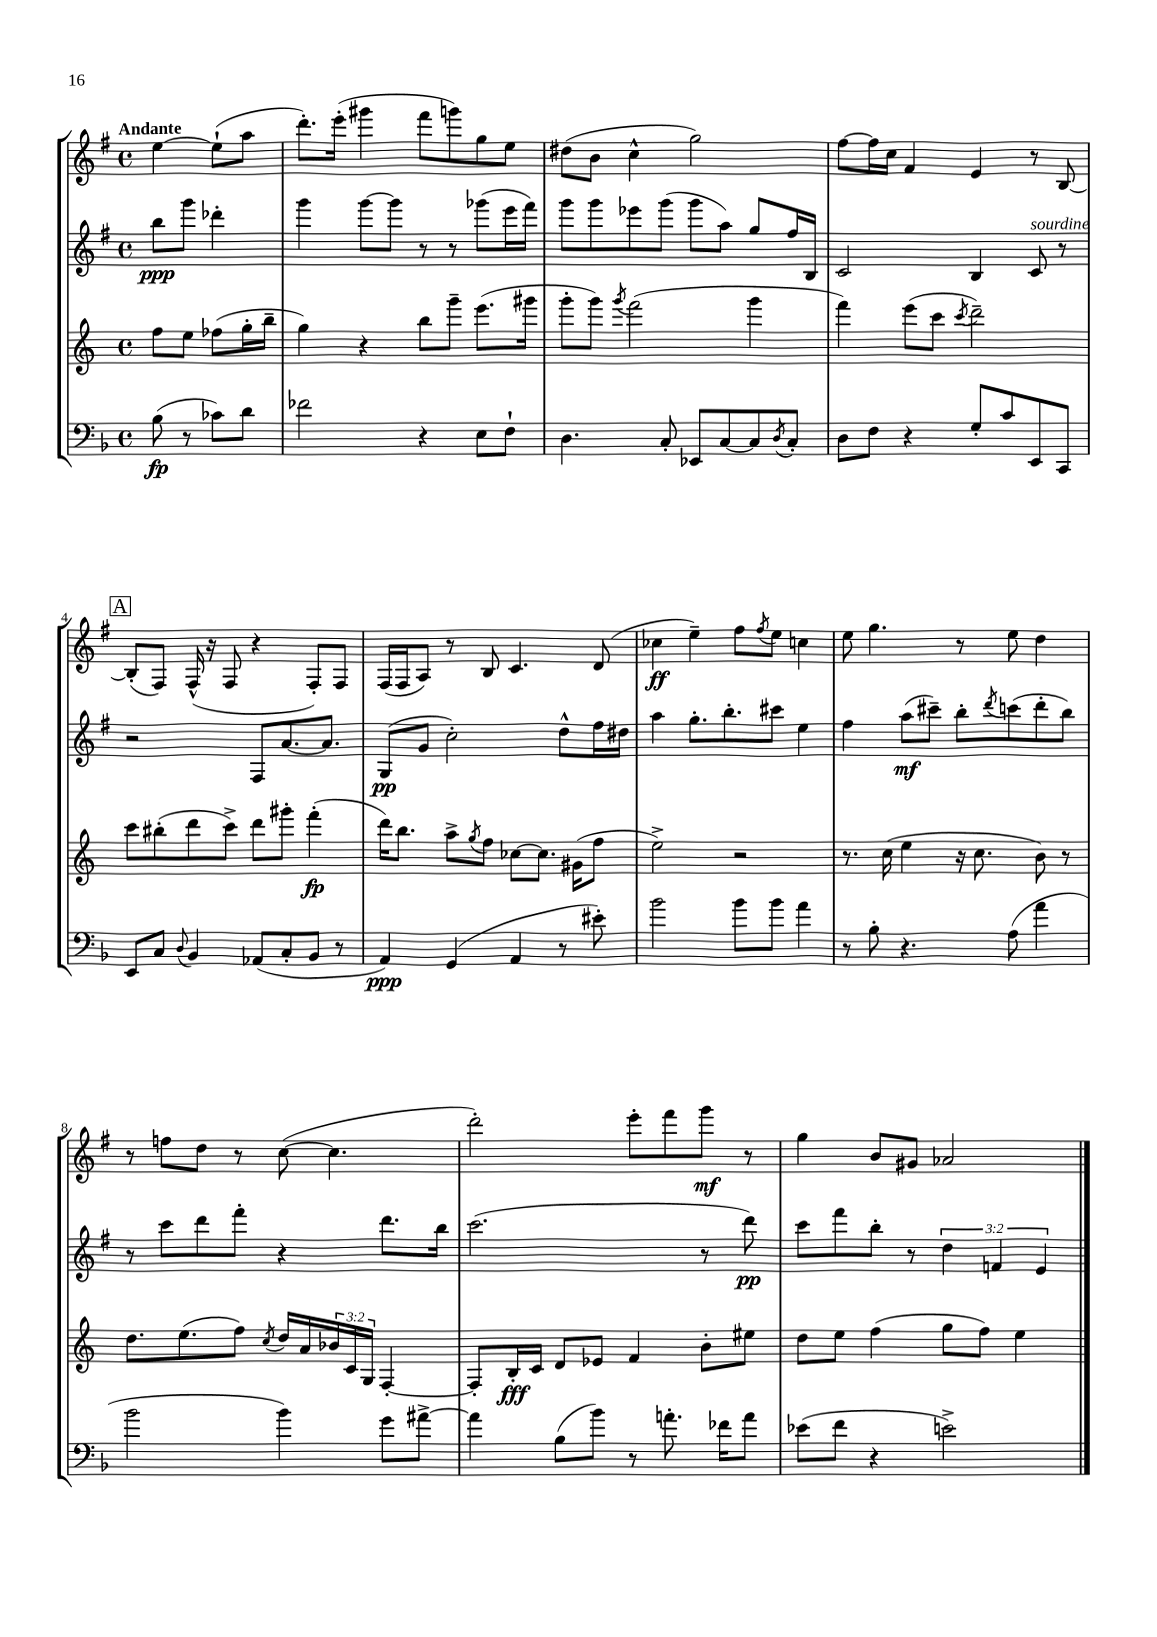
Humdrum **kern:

**kern	**dynam	**kern	**dynam	**kern	**dynam	**kern	**dynam
*part4	*part4	*part3	*part3	*part2	*part2	*part1	*part1
*staff4	*staff4	*staff3	*staff3	*staff2	*staff2	*staff1	*staff1
*clefF4	*	*clefG2	*	*clefG2	*	*clefG2	*
*k[b-]	*	*k[]	*	*k[f#]	*	*k[f#]	*
*M4/4	*	*M4/4	*	*M4/4	*	*M4/4	*
*met(c)	*	*met(c)	*	*met(c)	*	*met(c)	*
=	=	=	=	=	=	=	=
!	!	!	!	!	!	!LO:TX:a:B:t=Andante	!
(8B-\	fp	8ff\L	.	8bb\L	ppp	[4ee\	.
8r	.	8ee\J	.	8ggg\J	.	.	.
8c-X\L)	.	(8ff-X\L	.	4ddd-X'\	.	(8ee`\L]	.
8d\J	.	16gg'\L	.	.	.	8aa\J	.
.	.	16bb~\JJ	.	.	.	.	.
=1	=1	=1	=1	=1	=1	=1	=1
2f-X\	.	4gg\)	.	4ggg\	.	8.ddd'\L)	.
.	.	.	.	.	.	(16eee'\Jk	.
.	.	4r	.	[8ggg\L	.	4ggg#X\	.
.	.	.	.	8ggg\J]	.	.	.
4r	.	8bb\L	.	8r	.	8fff#\L	.
.	.	8ggg~\J	.	8r	.	8gggn\)	.
8E\L	.	(8.eee\L	.	(8ggg-X\L	.	8gg\	.
8F`\J	.	.	.	16eee\L	.	8ee\J	.
.	.	16ggg#X\Jk	.	16fff#\JJ)	.	.	.
=2	=2	=2	=2	=2	=2	=2	=2
4.D\	.	8ggg'\L	.	8ggg\L	.	(8dd#X\L	.
.	.	8ggg\J)	.	8ggg\	.	8b\J	.
.	.	8qggg/	.	.	.	.	.
.	.	(2fff\	.	8eee-X\	.	4cc^^\	.
8C'/	.	.	.	(8ggg\J	.	.	.
8EE-X/L	.	.	.	8ggg\L	.	2gg\)	.
[8C/	.	.	.	8aa\J)	.	.	.
8C/]	.	4ggg\	.	8gg/L	.	.	.
8qD/	.	.	.	.	.	.	.
8C'/J	.	.	.	16ff#/L	.	.	.
.	.	.	.	16B/JJ	.	.	.
=3	=3	=3	=3	=3	=3	=3	=3
8D\L	.	4fff\)	.	2c/	.	[8ff#\L	.
8F\J	.	.	.	.	.	16ff#\L]	.
.	.	.	.	.	.	16cc\JJ	.
4r	.	(8eee\L	.	.	.	4f#/	.
.	.	8ccc\J	.	.	.	.	.
.	.	8qccc/	.	.	.	.	.
8G'/L	.	2ddd~\)	.	4B/	.	4e/	.
8c/	.	.	.	.	.	.	.
!	!	!	!	!LO:TX:a:i:t=sourdine	!	!	!
8EE/	.	.	.	8c/	.	8r	.
8CC/J	.	.	.	8r	.	[8B/	.
!!LO:LB:g=z
!!LO:REH:place=s1:t=A
=4	=4	=4	=4	=4	=4	=4	=4
8EE/L	.	8ccc\L	.	2r	.	(8B'/L]	.
8C/J	.	(8bb#X'\	.	.	.	8F#/J)	.
8qqD/	.	.	.	.	.	.	.
4BB-/	.	8ddd\	.	.	.	(16F#^^/	.
.	.	.	.	.	.	16r	.
.	.	8ccc^\J)	.	.	.	8F#/	.
(8AA-X/L	.	8ddd\L	.	8F#/L	.	4r	.
8C'/	.	8ggg#X'\J	.	[8.a/	.	.	.
8BB-/J	.	(4fff'\	fp	.	.	8F#'/L)	.
.	.	.	.	8.a/J]	.	.	.
8r	.	.	.	.	.	8F#/J	.
=5	=5	=5	=5	=5	=5	=5	=5
4AA/)	ppp	16ddd\KL)	.	(8G/L	pp	(16F#/LL	.
.	.	8.bb\J	.	.	.	16F#/J	.
.	.	.	.	8g/J	.	8A/J)	.
(4GG/	.	8aa^\L	.	2cc'\)	.	8r	.
.	.	8qgg/	.	.	.	.	.
.	.	8ff\J	.	.	.	8B/	.
4AA/	.	[8cc-X\L	.	.	.	4.c/	.
.	.	8.cc-\J]	.	.	.	.	.
8r	.	.	.	8dd^^\L	.	.	.
.	.	(16g#X\KL	.	.	.	.	.
8e#X'\)	.	8ff\J	.	16ff#\L	.	(8d/	.
.	.	.	.	16dd#X\JJ	.	.	.
=6	=6	=6	=6	=6	=6	=6	=6
2b-\	.	2ee^\)	.	4aa\	.	4cc-X\	ff
.	.	.	.	8.gg'\L	.	4ee~\)	.
.	.	.	.	8.bb'\	.	.	.
8b-\L	.	2r	.	.	.	8ff#\L	.
.	.	.	.	.	.	8qff#/	.
8b-\J	.	.	.	8ccc#X\J	.	8ee\J	.
4a\	.	.	.	4ee\	.	4ccn\	.
=7	=7	=7	=7	=7	=7	=7	=7
8r	.	8.r	.	4ff#\	.	8ee\	.
8B-'\	.	.	.	.	.	4.gg\	.
.	.	(16cc\	.	.	.	.	.
4.r	.	4ee\	.	(8aa\L	mf	.	.
.	.	.	.	8ccc#X~\J)	.	.	.
.	.	16r	.	8bb'\L	.	8r	.
.	.	8.cc\	.	.	.	.	.
.	.	.	.	8qddd/	.	.	.
(8A\	.	.	.	(8cccn\	.	8ee\	.
4a\	.	8b\)	.	8ddd'\	.	4dd\	.
.	.	8r	.	8bb\J)	.	.	.
!!LO:LB:g=z
=8	=8	=8	=8	=8	=8	=8	=8
2b-\	.	8.dd\L	.	8r	.	8r	.
.	.	.	.	8ccc\L	.	8ffn\L	.
.	.	(8.ee\	.	.	.	.	.
.	.	.	.	8ddd\	.	8dd\J	.
.	.	8ff\J)	.	8fff#'\J	.	8r	.
.	.	8qcc/	.	.	.	.	.
4b-\)	.	16dd/LL	.	4r	.	([8cc\	.
.	.	16a/	.	.	.	.	.
.	.	24b-X/	.	.	.	4.cc\]	.
.	.	24c/	.	.	.	.	.
.	.	24G/JJ	.	.	.	.	.
8g\L	.	[4F'/	.	8.ddd\L	.	.	.
[8a#X^\J	.	.	.	.	.	.	.
.	.	.	.	16bb\Jk	.	.	.
=9	=9	=9	=9	=9	=9	=9	=9
4a#\]	.	8F'/L]	.	(2.ccc\	.	2ddd'\)	.
.	.	16B'/L	fff	.	.	.	.
.	.	16c/JJ	.	.	.	.	.
(8B-\L	.	8d/L	.	.	.	.	.
8b-\J)	.	8e-X/J	.	.	.	.	.
8r	.	4f/	.	.	.	8eee'\L	.
8.an'\	.	.	.	.	.	8fff#\	.
.	.	8b'\L	.	8r	.	8ggg\J	mf
16f-X\KL	.	.	.	.	.	.	.
8a\J	.	8ee#X\J	.	8ddd\)	pp	8r	.
=10	=10	=10	=10	=10	=10	=10	=10
(8e-X\L	.	8dd\L	.	8ccc\L	.	4gg\	.
8f\J	.	8ee\J	.	8fff#\	.	.	.
4r	.	(4ff\	.	8bb'\J	.	8b/L	.
.	.	.	.	8r	.	8g#X/J	.
2en^\)	.	8gg\L	.	6dd\	.	2a-X/	.
.	.	8ff\J)	.	.	.	.	.
.	.	.	.	6fn/	.	.	.
.	.	4ee\	.	.	.	.	.
.	.	.	.	6e/	.	.	.
==	==	==	==	==	==	==	==
*-	*-	*-	*-	*-	*-	*-	*-
